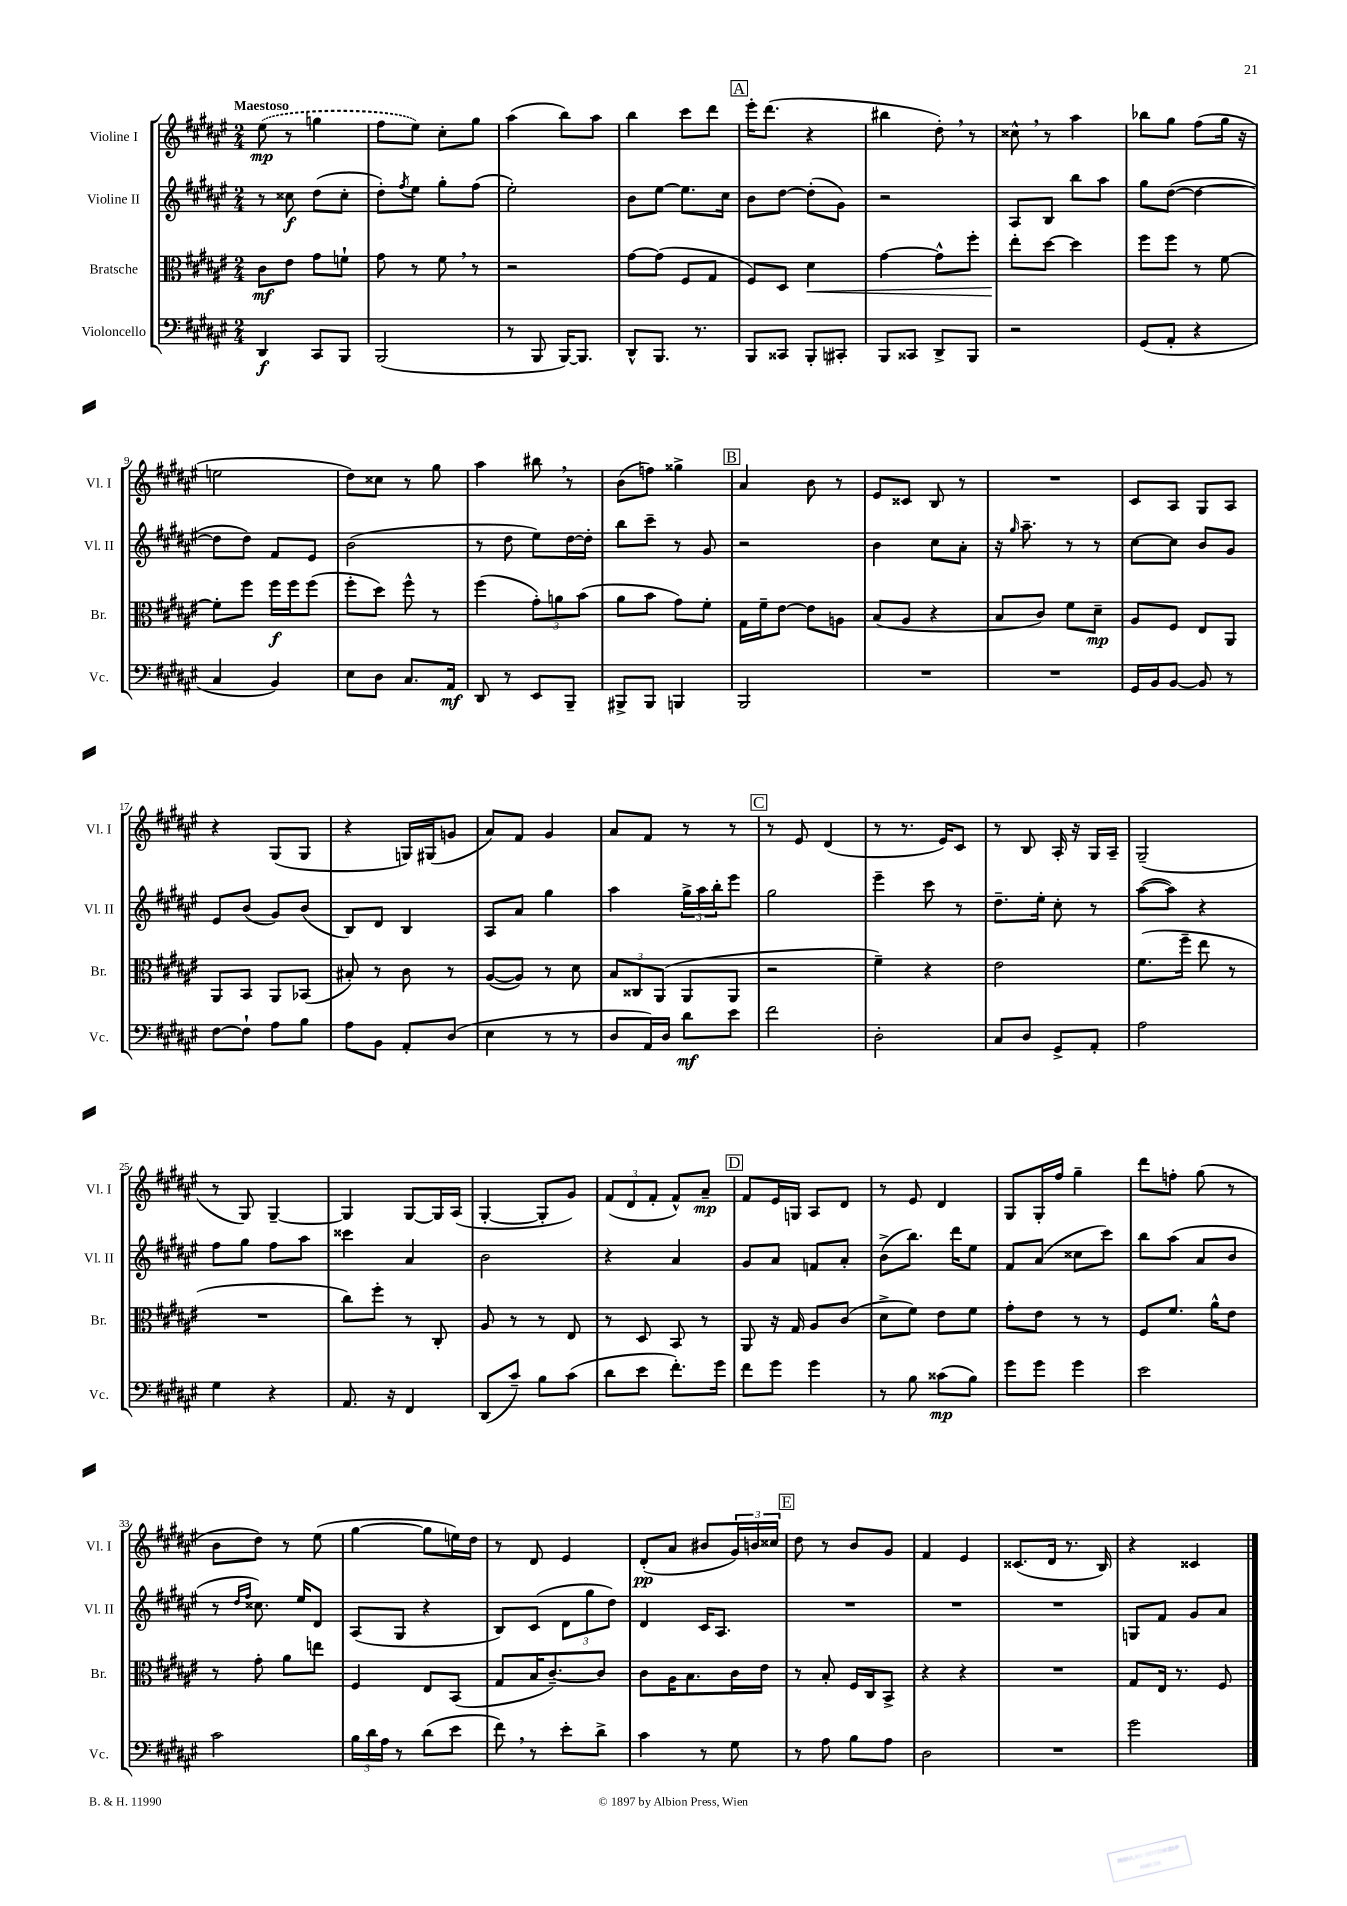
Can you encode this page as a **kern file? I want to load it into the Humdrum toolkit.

**kern	**kern	**kern	**kern
*staff4	*staff3	*staff2	*staff1
*clefF4	*clefC3	*clefG2	*clefG2
*k[f#c#g#d#a#e#]	*k[f#c#g#d#a#e#]	*k[f#c#g#d#a#e#]	*k[f#c#g#d#a#e#]
*M2/4	*M2/4	*M2/4	*M2/4
4DD#	8c#	8r	(8ee#
.	8e#	8cc##	8r
8CC#	8g#	(8dd#	4gg
8BBB	8f`	8cc##'	.
=	=	=	=
(2BBB	8g#	8dd#')	8ff#
.	.	8qff#	.
.	8r	8ee#	8ee#)
.	8f#	8gg#'	8cc#'
.	8r	(8ff#	8gg#
=	=	=	=
8r	2r	2ee#')	(4aa#
8BBB	.	.	.
[16BBB)	.	.	8bb)
8.BBB]	.	.	.
.	.	.	8aa#
=	=	=	=
8DD#^^	[8g#	8b	4bb
8.BBB	(8g#]	[8ee#	.
.	8F#	8.ee#]	8ccc#
8.r	.	.	.
.	8G#	.	8ddd#
.	.	16cc#	.
=	=	=	=
8BBB	8F#)	8b	16eee#'
.	.	.	(8.ddd#
8CC##	8D#	[8dd#	.
8BBB'	4d#	(8dd#']	4r
8CC#'	.	8g#)	.
=	=	=	=
8BBB	[4g#	2r	4bb#
8CC##	.	.	.
8DD#^	8g#^^]	.	8dd#')
8BBB	8ff#'	.	8r
=	=	=	=
2r	8ee#'	8A#	8cc##^^
.	[8dd#	8B	8r
.	4dd#]	8bb	4aa#
.	.	8aa#	.
=	=	=	=
(8GG#	8ff#	8gg#	8bb-
8AA#'	8ff#	([8dd#	8gg#
4r	8r	4dd#_	(8ff#
.	[8f#	.	16gg#
.	.	.	16r
=	=	=	=
4C#	8f#']	8dd#]	2ee
.	8ff#	8dd#)	.
4BB)	16ff#	8f#	.
.	16ff#	.	.
.	(8ff#	8e#	.
=	=	=	=
8E#	8ff#'	(2b	8dd#)
8D#	8dd#)	.	8cc##
8.C#	8ff#^^	.	8r
.	8r	.	8gg#
16AA#	.	.	.
=	=	=	=
8DD#	(4ff#	8r	4aa#
8r	.	8dd#	.
8EE#	12g#')	8ee#)	8bb#
.	12a	.	.
8BBB~	.	[16dd#	8r
.	(12b	.	.
.	.	16dd#']	.
=	=	=	=
8BBB#^	8a#	8bb	(8b
8BBB#	8b	8ccc#~	8ff)
4BBB	8g#)	8r	4gg##^
.	8f#'	8g#	.
=	=	=	=
2BBB	16G#	2r	4a#
.	16f#~	.	.
.	[8e#	.	.
.	8e#]	.	8b
.	8A	.	8r
=	=	=	=
2r	(8B	4b	8e#
.	8A#	.	8c##
.	4r	8cc#	8B
.	.	8a#'	8r
=	=	=	=
2r	8B	16r	2r
.	.	16qqgg#	.
.	.	8.aa#~	.
.	8c#)	.	.
.	8f#	8r	.
.	8d#~	8r	.
=	=	=	=
16GG#	8A#	[8cc#	8c#
16BB	.	.	.
[8BB	8F#	8cc#]	8A#
8BB]	8E#	8b	8G#
8r	8AA#	8g#	8A#
=	=	=	=
[8F#	8AA#	8e#	4r
8F#`]	8BB	(8b	.
8A#	8AA#	8g#)	(8G#
8B	(8BB-	(8b	8G#
=	=	=	=
8A#	8B#')	8B)	4r
8BB	8r	8d#	.
8AA#'	8c#	4B	16G)
.	.	.	(16G#
(8D#	8r	.	8g
=	=	=	=
4E#	([8A#	8A#	8a#)
.	8A#])	8a#	8f#
8r	8r	4gg#	4g#
8r	8d#	.	.
=	=	=	=
8D#	12B	4aa#	8a#
.	12C##	.	.
16AA#)	.	.	8f#
.	(12AA#	.	.
16D#	.	.	.
8d#	8AA#	24gg#^	8r
.	.	24aa#	.
.	.	24bb'	.
8e#	8AA#	8eee#	8r
=	=	=	=
2f#	2r	2gg#	8r
.	.	.	8e#
.	.	.	(4d#
=	=	=	=
2D#'	4f#~)	4eee#~	8r
.	.	.	8.r
.	4r	8ccc#	.
.	.	.	16e#)
.	.	8r	8c#
=	=	=	=
8C#	2e#	8.dd#~	8r
8D#	.	.	8B
.	.	16ee#'	.
8GG#^	.	8cc#'	16A#'
.	.	.	16r
8AA#'	.	8r	16G#
.	.	.	16A#~
=	=	=	=
2A#	(8.f#	([8aa#	(2G#~
.	.	8aa#])	.
.	16ff#~	.	.
.	8ee#	4r	.
.	8r	.	.
=	=	=	=
4G#	2r	8ff#	8r
.	.	8gg#	8G#)
4r	.	8ff#	[4G#~
.	.	8aa#	.
=	=	=	=
8.AA#	8cc#)	4ccc##	4G#]
.	8ff#'	.	.
16r	.	.	.
4FF#	8r	4a#	[8G#
.	8C#'	.	16G#]
.	.	.	(16A#
=	=	=	=
(8DD#	8A#	2b	[4G#'
8c#~)	8r	.	.
8B	8r	.	8G#']
(8c#	8E#	.	8g#)
=	=	=	=
8d#	8r	4r	(12f#
.	.	.	12d#
8e#	8D#	.	.
.	.	.	12f#'
8.f#')	8BB	4a#	8f#^^)
.	8r	.	8a#~
16g#	.	.	.
=	=	=	=
8f#	8AA#	8g#	8f#
8g#	16r	8a#	16e#
.	16G#	.	16G
4g#	8A#	8f	8A#
.	(8c#	8a#'	8d#
=	=	=	=
8r	8d#^	(8b^	8r
8B	8f#)	8.bb)	8e#
(8c##	8e#	.	4d#
.	.	16ddd#	.
8B)	8f#	8ee#	.
=	=	=	=
8g#	8g#'	8f#	8G#
8g#	8e#	(8a#	16G#'
.	.	.	16ff#
4g#	8r	8cc##	4gg#~
.	8r	8ccc#)	.
=	=	=	=
2e#	8F#	8bb	8ddd#
.	8.f#	(8aa#	8ff'
.	.	8a#	(8gg#
.	16a#^^	.	.
.	8e#	8b	8r
=	=	=	=
2c#	8r	8r	8b
.	.	16qqdd#	.
.	.	16qqff#	.
.	8g#'	8.cc##)	8dd#)
.	8a#	.	8r
.	.	16ee#	.
.	8ee	8d#	(8ee#
=	=	=	=
24B	4F#	(8A#	[4gg#
24d#	.	.	.
24A#	.	.	.
8r	.	8G#	.
(8d#	8E#	4r	8gg#]
8e#	(8BB	.	16ee)
.	.	.	16dd#
=	=	=	=
8f#)	8G#	8B)	8r
8r	16B	(8c#	8d#
.	[8.c#~)	.	.
8e#'	.	12d#	4e#
.	.	12gg#	.
8d#^	8c#]	.	.
.	.	12dd#)	.
=	=	=	=
4c#	8c#	4d#	(8d#'
.	16A#	.	8a#
.	8.B	.	.
8r	.	16c#	8b#
.	.	8.A#	.
8G#	16c#	.	24g#)
.	.	.	24b
.	16e#	.	.
.	.	.	24cc##
=	=	=	=
8r	8r	2r	8dd#
8A#	8B'	.	8r
8B	16F#	.	8b
.	16C#	.	.
8A#	8BB^	.	8g#
=	=	=	=
2D#	4r	2r	4f#
.	4r	.	4e#
=	=	=	=
2r	2r	2r	(8.c##
.	.	.	16d#
.	.	.	8.r
.	.	.	16B)
=	=	=	=
2g#	8G#	8G	4r
.	16E#	8f#	.
.	8.r	.	.
.	.	8g#	4c##
.	8F#	8a#	.
==	==	==	==
*-	*-	*-	*-
